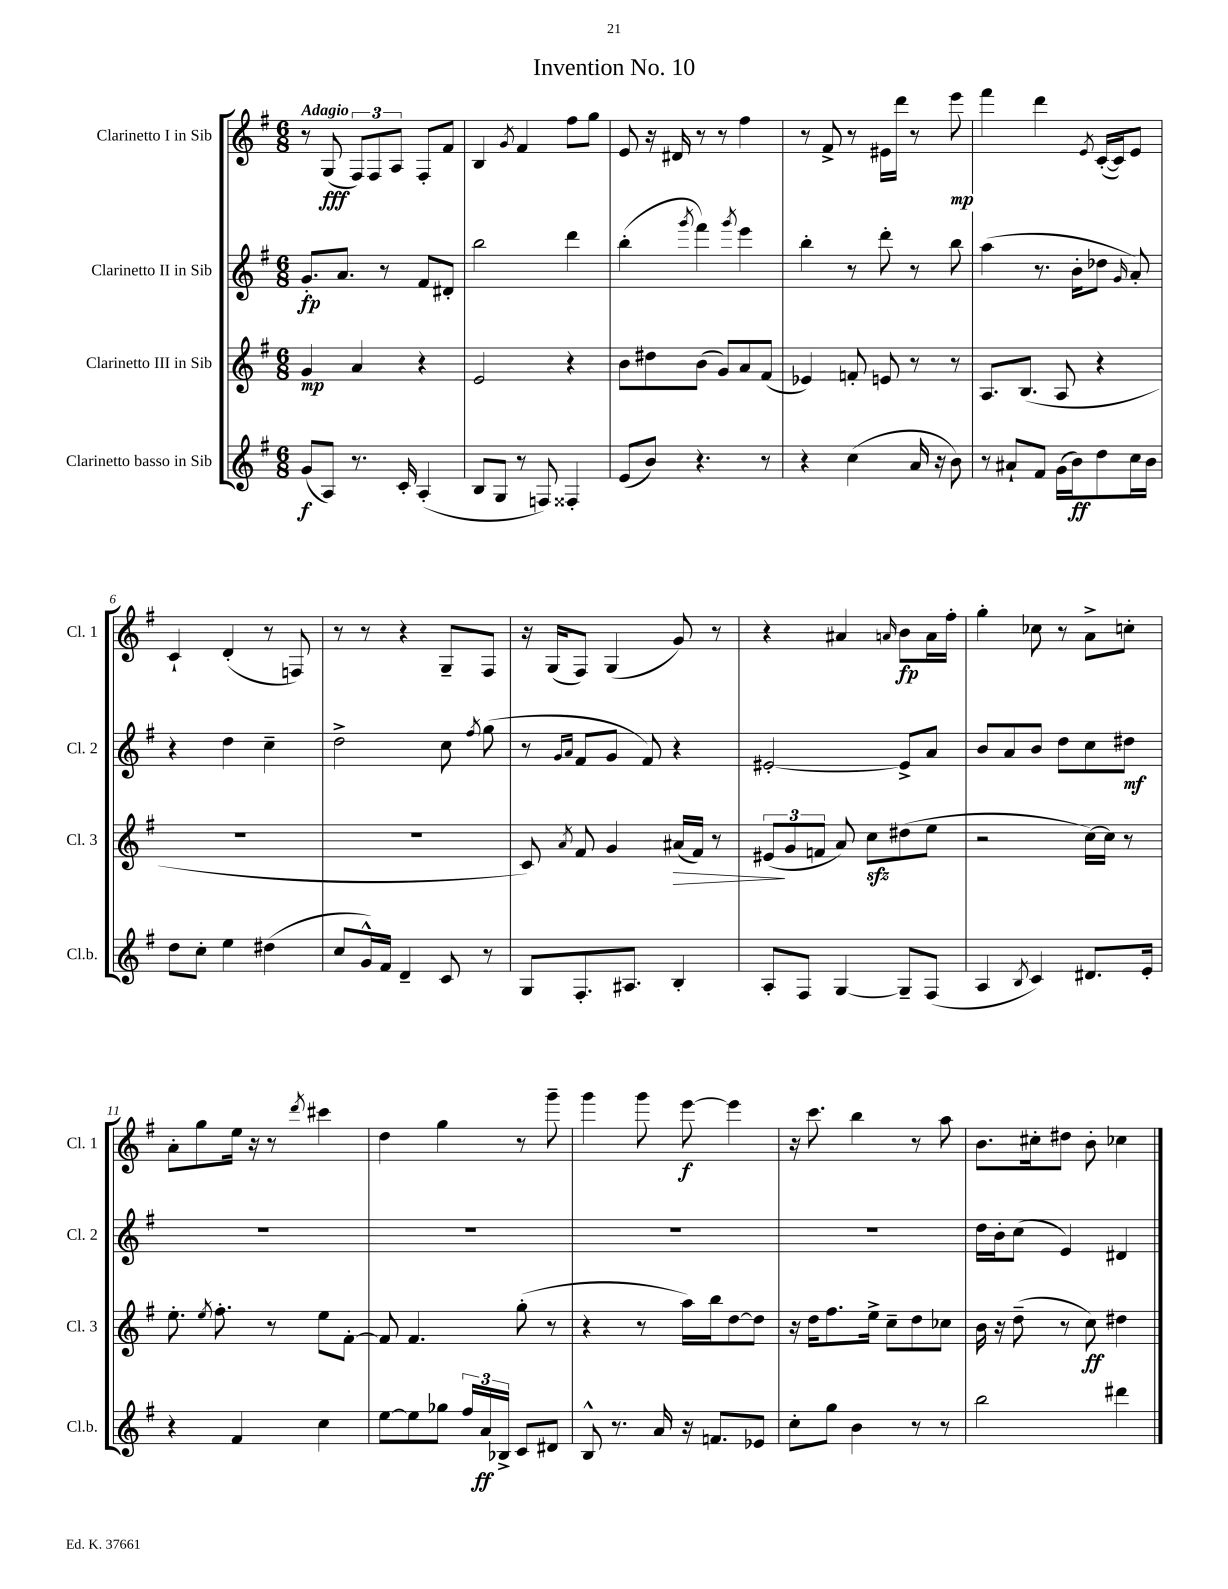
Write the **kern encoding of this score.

**kern	**kern	**kern	**kern
*staff4	*staff3	*staff2	*staff1
*clefG2	*clefG2	*clefG2	*clefG2
*k[f#]	*k[f#]	*k[f#]	*k[f#]
*M6/8	*M6/8	*M6/8	*M6/8
(8g/L	4g/	8.g'/L	8r
8A/J)	.	.	(8G/
.	.	8.a/J	.
8.r	4a/	.	12F#/L)
.	.	.	12F#/
.	.	8r	.
.	.	.	12A/J
16c'/	.	.	.
(4A'/	4r	8f#/L	8F#'/L
.	.	8d#'/J	8f#/J
=	=	=	=
8B/L	2e/	2bb\	4B/
8G/J	.	.	.
.	.	.	8qg/
8r	.	.	4f#/
8F/)	.	.	.
4F##'/	4r	4ddd\	8ff#\L
.	.	.	8gg\J
=	=	=	=
(8e/L	8b\L	(4bb'\	8e/
8b/J)	8dd#\	.	16r
.	.	.	16d#/
.	.	8qggg/	.
4.r	(8b\J	4fff#\)	8r
.	8g/L)	.	8r
.	.	8qggg/	.
.	8a/	4eee\	4ff#\
8r	(8f#/J	.	.
=	=	=	=
4r	4e-/)	4bb'\	8r
.	.	.	8f#^/
(4cc\	8f'/	8r	8r
.	8e/	8ddd'\	16e#\LL
.	.	.	16ddd\JJ
16a/	8r	8r	8r
16r	.	.	.
8b\)	8r	8bb\	8eee\
=	=	=	=
8r	8.A/L	(4aa\	4fff#\
8a#`/L	.	.	.
.	(8.B/J	.	.
8f#/J	.	8.r	4ddd\
(16g\LL	8A/	.	.
16b\J)	.	16b'\LK	.
.	.	.	8qe/
8dd\	4r	8dd-\J	([16c'/LL
.	.	.	16c/]J)
.	.	16qqg/	.
16cc\L	.	8a'/)	8e/J
16b\JJ	.	.	.
=	=	=	=
8dd\L	2.r	4r	4c`/
8cc'\J	.	.	.
4ee\	.	4dd\	(4d'/
(4dd#\	.	4cc~\	8r
.	.	.	8F/)
=	=	=	=
8cc/L	2.r	2dd^\	8r
16g^^/L)	.	.	8r
16f#/JJ	.	.	.
4d~/	.	.	4r
8c/	.	8cc\	8G~/L
.	.	8qff#/	.
8r	.	(8gg\	8F#/J
=	=	=	=
8G/L	8c/)	8r	16r
.	.	.	(16G/LK
.	.	16qqg/LL	.
.	8qa/	16qqa/JJ	.
8.F#'/	8f#/	8f#/L	8F#/J)
.	4g/	8g/J	(4G/
8.A#/J	.	.	.
.	.	8f#/)	.
4B'/	(16a#/LL	4r	8g/)
.	16f#/JJ)	.	.
.	8r	.	8r
=	=	=	=
8A'/L	(12e#/L	[2e#'/	4r
.	12g/	.	.
8F#/J	.	.	.
.	12f/J	.	.
[4G/	8a/)	.	4a#/
.	8cc\L	.	.
.	.	.	16qqa/
8G~/]L	(8dd#\	8e#^/]L	8b\L
(8F#/J	8ee\J	8a/J	16a\L
.	.	.	16ff#'\JJ
=	=	=	=
4A/	2r	8b/L	4gg'\
.	.	8a/	.
8qB/	.	.	.
4c/)	.	8b/J	8cc-\
.	.	8dd\L	8r
8.d#/L	[16cc\LL)	8cc\	8a^\L
.	16cc\]JJ	.	.
.	8r	8dd#\J	8cc'\J
16e'/Jk	.	.	.
=	=	=	=
4r	8.ee'\	2.r	8a'\L
.	.	.	8gg\
.	8qee/	.	.
.	8.ff#'\	.	.
4f#/	.	.	16ee\Jk
.	.	.	16r
.	8r	.	8r
.	.	.	8qddd/
4cc\	8ee\L	.	4ccc#\
.	[8f#'\J	.	.
=	=	=	=
[8ee\L	8f#/]	2.r	4dd\
8ee\]	4.f#/	.	.
8gg-\J	.	.	4gg\
24ff#/LL	.	.	.
24a/	.	.	.
24B-^/JJ	.	.	.
8c/L	(8gg'\	.	8r
8d#/J	8r	.	8ggg~\
=	=	=	=
8B^^/	4r	2.r	4ggg\
8.r	.	.	.
.	8r	.	8ggg\
16a/	.	.	.
16r	16aa\LL)	.	[8eee\
8.f/L	16bb\J	.	.
.	[8dd\	.	4eee\]
8e-/J	8dd\]J	.	.
=	=	=	=
8cc'\L	16r	2.r	16r
.	16dd\LK	.	8.ccc\
8gg\J	8.ff#\	.	.
4b\	.	.	4bb\
.	16ee^\Jk	.	.
.	8cc~\L	.	.
8r	8dd\	.	8r
8r	8cc-\J	.	8aa\
=	=	=	=
2bb\	16b\	16dd\LL	8.b\L
.	16r	16b'\J	.
.	(8dd~\	(8cc\J	.
.	.	.	16cc#'\k
.	8r	4e/)	8dd#\J
.	8cc\)	.	8b'\
4ddd#\	4dd#\	4d#/	4cc-\
==	==	==	==
*-	*-	*-	*-
